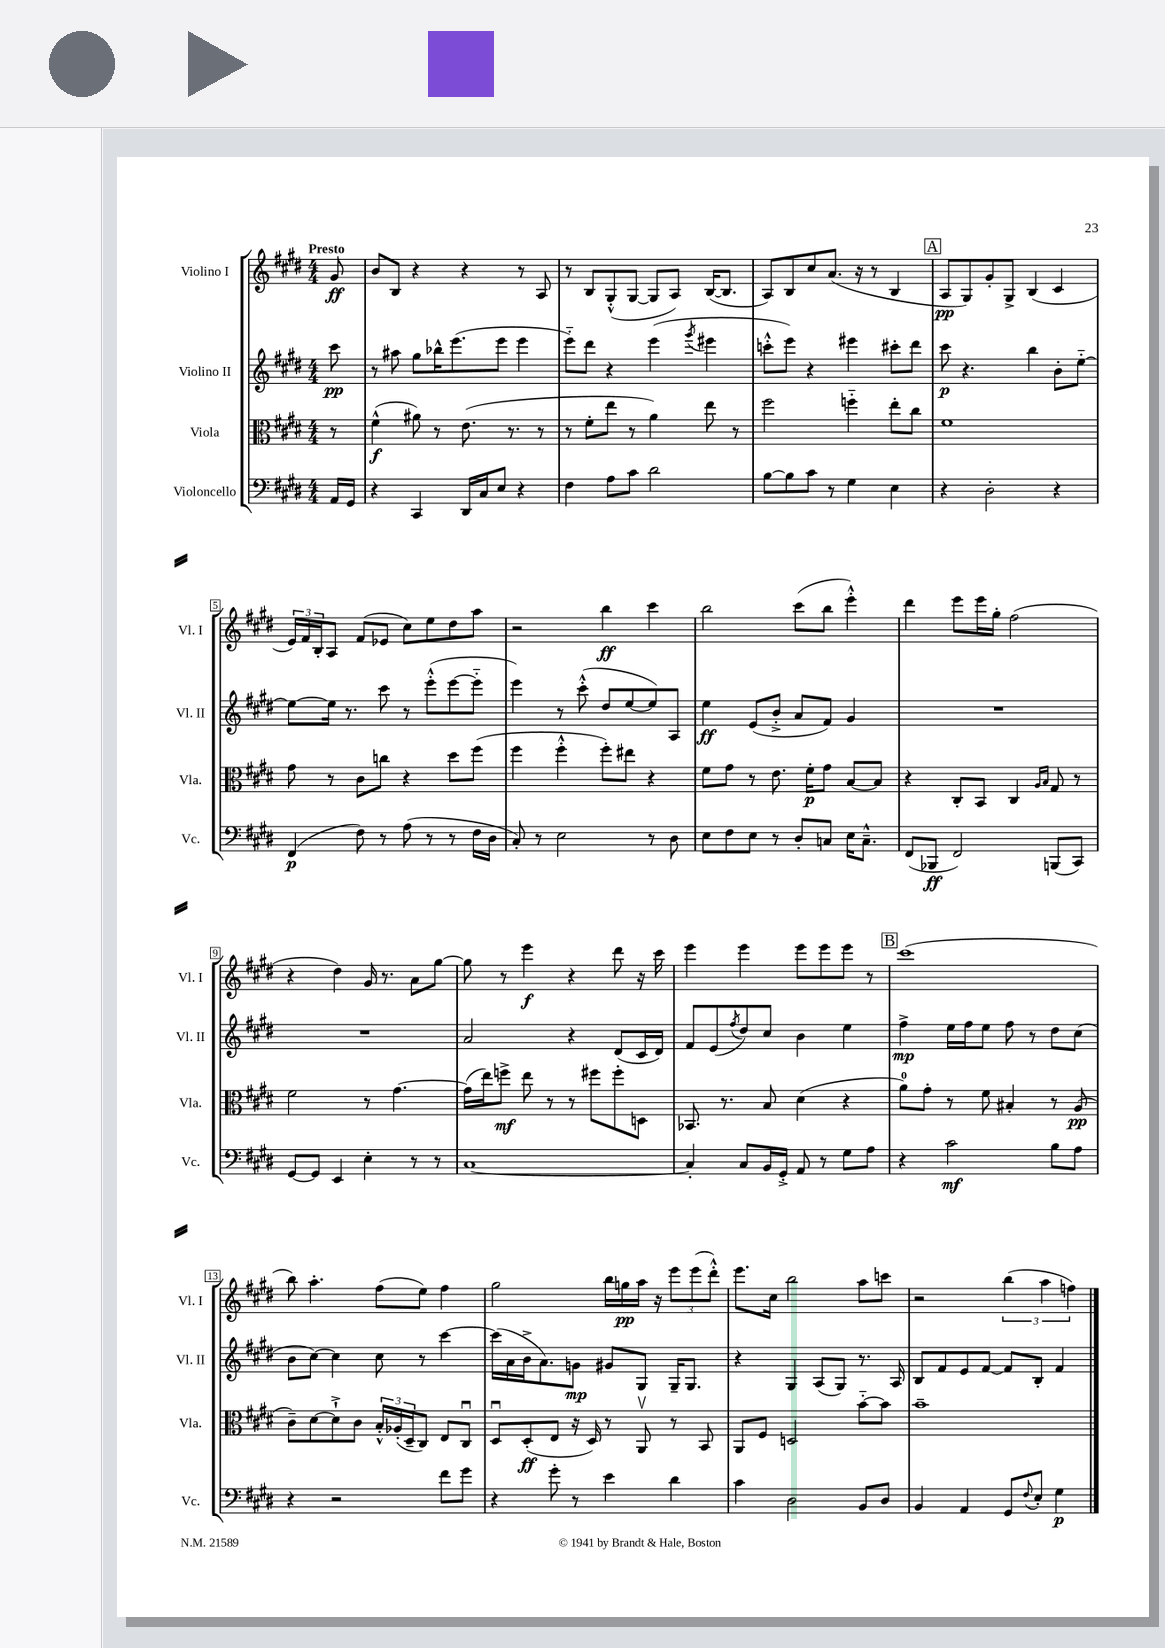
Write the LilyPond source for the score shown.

<<
\new StaffGroup <<
\new Staff = "s0" \with { instrumentName = "Violino I" shortInstrumentName = "Vl. I" } {
    \clef treble \key e \major \numericTimeSignature \time 4/4 \partial 8 \tempo "Presto"
    gis'8\ff |
    b'8 b8 r4 r4 r8 a8 |
    r8 b8 gis8-.-^( gis8~ gis8 a8) b16~( b8. |
    a8) b8 cis''8 a'8.( r16 r8 b4 |
    \mark \markup { \box "A" } a8\pp gis8) gis'8-. gis8-> b4( cis'4 |
    \tuplet 3/2 { e'16) fis'16 b16-. } a8 fis'8( ees'8 cis''8) e''8 dis''8 a''8 |
    r2 b''4\ff cis'''4 |
    b''2 cis'''8( b''8 e'''4-.-^) |
    dis'''4 e'''8 e'''16 gis''16-. fis''2( |
    r4 dis''4) gis'16 r8. a'8 gis''8~ |
    gis''8 r8 e'''4\f r4 dis'''8 r16 cis'''16 |
    e'''4 e'''4 e'''8 e'''8 e'''8 r8 |
    \mark \markup { \box "B" } cis'''1( |
    b''8) a''4.-. fis''8( e''8) fis''4 |
    gis''2 b''16 g''16\pp a''16 r16 \tuplet 3/2 { e'''8 e'''8( dis'''8-.-^) } |
    e'''8. cis''16 b''2 a''8 c'''8 |
    r2 \tuplet 3/2 { b''4( a''4 f''4) } \bar "|." |
}
\new Staff = "s1" \with { instrumentName = "Violino II" shortInstrumentName = "Vl. II" } {
    \clef treble \key e \major \numericTimeSignature \time 4/4 \partial 8
    cis'''8\pp |
    r8 ais''8 gis''8 bes''16-^ e'''8.( e'''8 e'''4 |
    e'''8-_) dis'''8 r4 e'''4( \acciaccatura { gis'''8 } eis'''4 |
    c'''8-.-^ e'''8) r4 eis'''4 cis'''8-. dis'''8 |
    \mark \markup { \box "A" } cis'''8\p r4. b''4 b'8-. e''8~-_ |
    e''8~ e''16 r8. cis'''8 r8 e'''8-.-^( e'''8~ e'''8-_ |
    e'''4) r8 cis'''8-.-^( dis''8 e''8~ e''8) a8 |
    e''4\ff e'8( b'8-.-> a'8 fis'8) gis'4 |
    R1 |
    R1 |
    a'2 r4 dis'8( cis'16 dis'16) |
    fis'8 e'8( \acciaccatura { fis''8 } dis''8) cis''8 b'4 e''4 |
    \mark \markup { \box "B" } fis''4->\mp e''16 fis''16 e''8 fis''8 r8 dis''8 cis''8( |
    b'8 cis''8~) cis''4 cis''8 r8 cis'''4~ |
    cis'''16( a'16 b'16-> a'8.) g'8\mp gis'8 gis8 gis16-- gis8. |
    r4 gis4 a8( gis8) r8. a16 |
    b8 fis'8 e'8 fis'8~ fis'8 b8-. fis'4 \bar "|." |
}
\new Staff = "s2" \with { instrumentName = "Viola" shortInstrumentName = "Vla." } {
    \clef alto \key e \major \numericTimeSignature \time 4/4 \partial 8
    r8 |
    fis'4-^\f( ais'8) r8 e'8.( r8. r8 |
    r8 fis'8-. e''8 r8 a'4) e''8 r8 |
    fis''2 f''4-_ e''8-. cis''8 |
    \mark \markup { \box "A" } fis'1 |
    gis'8 r8 cis'8 c''8 r4 dis''8 fis''8( |
    fis''4 fis''4-.-^ fis''8-.) eis''8 r4 |
    fis'8 gis'8 r8 e'8. fis'16-.\p gis'8 b8~ b8 |
    r4 cis8-. b,8 cis4 \grace { a16 b16 } gis8 r8 |
    fis'2 r8 gis'4.~ |
    gis'16( e''16) f''8->\mf e''8 r8 r8 fis''8 fis''8-. d8 |
    bes,8. r8. b8 dis'4( r4 |
    \mark \markup { \box "B" } a'8-0) gis'8-. r8 fis'8 bis4-. r8 a8\pp( |
    cis'8--) dis'8~ dis'8-!-> cis'8 \tuplet 3/2 { b16-.-^ aes16-.( dis16-- } cis8) e8 cis8\downbow |
    dis8\downbow dis8-.\ff( e8 r16 dis16) r8 a,8\upbow r8 b,8 |
    a,8 fis8 d2 b'8~-_ b'8 |
    b'1-- \bar "|." |
}
\new Staff = "s3" \with { instrumentName = "Violoncello" shortInstrumentName = "Vc." } {
    \clef bass \key e \major \numericTimeSignature \time 4/4 \partial 8
    a,16 gis,16 |
    r4 cis,4 dis,16 cis16 e8 r4 |
    fis4 a8 cis'8 dis'2 |
    b8~ b8 cis'8 r8 gis4 e4 |
    \mark \markup { \box "A" } r4 dis2-. r4 |
    fis,4\p( fis8) r8 a8( r8 r8 fis16 dis16 |
    cis8-.) r8 e2 r8 dis8 |
    e8 fis8 e8 r8 dis8-. c8 e16 c8.---^ |
    fis,8( bes,,8\ff fis,2) b,,8( cis,8) |
    gis,8~ gis,8 e,4 e4-. r8 r8 |
    cis1~ |
    cis4-. cis8 b,16 gis,16-.-> a,8 r8 gis8 a8 |
    \mark \markup { \box "B" } r4 cis'2\mf b8 a8 |
    r4 r2 fis'8 gis'8 |
    r4 gis'8-. r8 e'4 dis'4 |
    cis'4 dis2 b,8 dis8 |
    b,4 a,4 gis,8 \appoggiatura { fis8 } e8-. gis4\p \bar "|." |
}
>>
>>
\layout { \context { \Score \override BarNumber.stencil = #(make-stencil-boxer 0.1 0.3 ly:text-interface::print) } }
